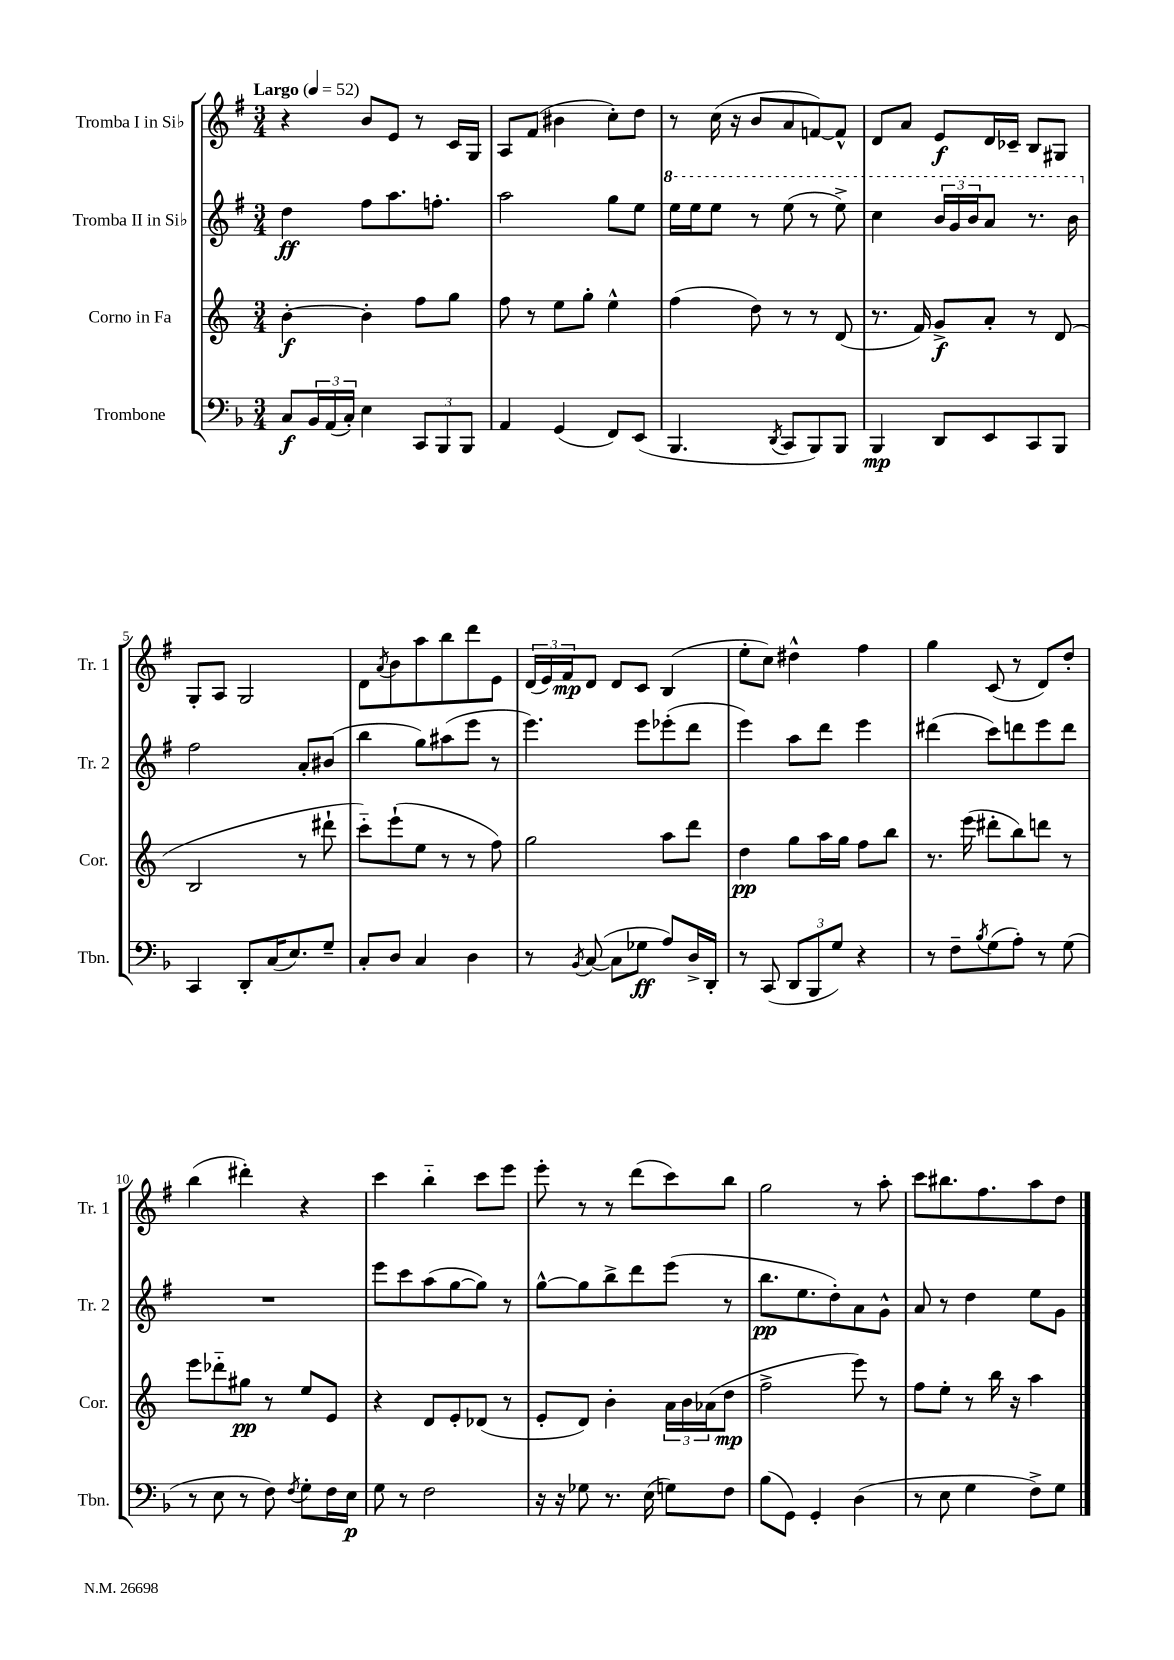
<<
\new StaffGroup <<
\new Staff = "s0" \with { instrumentName = "Tromba I in Sib" shortInstrumentName = "Tr. 1" } {
    \clef treble \key g \major \numericTimeSignature \time 3/4 \tempo "Largo" 4 = 52
    r4 b'8 e'8 r8 c'16 g16 |
    a8 fis'8( bis'4 c''8-.) d''8 |
    r8 c''16( r16 b'8 a'8 f'8~) f'8-^ |
    d'8 a'8 e'8\f d'16 ces'16-- b8 gis8 |
    g8-. a8 g2 |
    d'8 \acciaccatura { a'8 } b'8 a''8 b''8 d'''8 e'8 |
    \tuplet 3/2 { d'16( e'16) fis'16\mp } d'8 d'8 c'8 b4( |
    e''8-. c''8) dis''4-^ fis''4 |
    g''4 c'8( r8 d'8) d''8-. |
    b''4( dis'''4-.) r4 |
    c'''4 b''4-_ c'''8 e'''8 |
    e'''8-. r8 r8 d'''8( c'''8) b''8 |
    g''2 r8 a''8-. |
    c'''8 bis''8. fis''8. a''8 d''8 \bar "|." |
}
\new Staff = "s1" \with { instrumentName = "Tromba II in Sib" shortInstrumentName = "Tr. 2" } {
    \clef treble \key g \major \numericTimeSignature \time 3/4
    d''4\ff fis''8 a''8. f''8.-. |
    a''2 g''8 e''8 |
    \ottava #1 e'''16 e'''16 e'''8 r8 e'''8( r8 e'''8->) |
    c'''4 \tuplet 3/2 { b''16 g''16 b''16 } a''8 r8. b''16 \ottava #0 |
    fis''2 a'8-. bis'8( |
    b''4 g''8) ais''8( e'''8 r8 |
    e'''4.) e'''8 ees'''8-.( d'''8 |
    e'''4) a''8 d'''8 e'''4 |
    dis'''4( c'''8) d'''8 e'''8 d'''8 |
    R2. |
    e'''8 c'''8 a''8( g''8~ g''8) r8 |
    g''8~-^ g''8 b''8-> d'''8 e'''8( r8 |
    b''8.\pp e''8. d''8-.) a'8 g'8-^ |
    a'8 r8 d''4 e''8 g'8 \bar "|." |
}
\new Staff = "s2" \with { instrumentName = "Corno in Fa" shortInstrumentName = "Cor." } {
    \clef treble \key c \major \numericTimeSignature \time 3/4
    b'4~-.\f b'4-. f''8 g''8 |
    f''8 r8 e''8 g''8-. e''4-^ |
    f''4( d''8) r8 r8 d'8( |
    r8. f'16) g'8->\f a'8-. r8 d'8( |
    b2 r8 dis'''8-! |
    c'''8-_) e'''8-!( e''8 r8 r8 f''8) |
    g''2 a''8 d'''8 |
    d''4\pp g''8 a''16 g''16 f''8 b''8 |
    r8. e'''16( dis'''8-. b''8) d'''8 r8 |
    e'''8 des'''8-_ gis''8\pp r8 e''8 e'8 |
    r4 d'8 e'8-. des'8( r8 |
    e'8-. d'8) b'4-. \tuplet 3/2 { a'16 b'16 aes'16( } d''8\mp |
    f''2-> e'''8) r8 |
    f''8 e''8-. r8 b''16 r16 a''4 \bar "|." |
}
\new Staff = "s3" \with { instrumentName = "Trombone" shortInstrumentName = "Tbn." } {
    \clef bass \key f \major \numericTimeSignature \time 3/4
    c8\f \tuplet 3/2 { bes,16 a,16( c16-.) } e4 \tuplet 3/2 { c,8 bes,,8 bes,,8 } |
    a,4 g,4( f,8) e,8( |
    bes,,4. \acciaccatura { d,8 } c,8 bes,,8) bes,,8 |
    bes,,4\mp d,8 e,8 c,8 bes,,8 |
    c,4 d,8-. c16( e8.) g8-- |
    c8-. d8 c4 d4 |
    r8 \acciaccatura { bes,8 } c8~( c8 ges8\ff a8) d16-> d,16-. |
    r8 c,8( \tuplet 3/2 { d,8 bes,,8 g8) } r4 |
    r8 f8-- \acciaccatura { bes8 } g8( a8-.) r8 g8( |
    r8 e8 r8 f8) \acciaccatura { f8 } g8-. f16 e16\p |
    g8 r8 f2 |
    r16 r16 ges8 r8. e16( g8) f8 |
    bes8( g,8) g,4-. d4( |
    r8 e8 g4 f8->) g8 \bar "|." |
}
>>
>>
